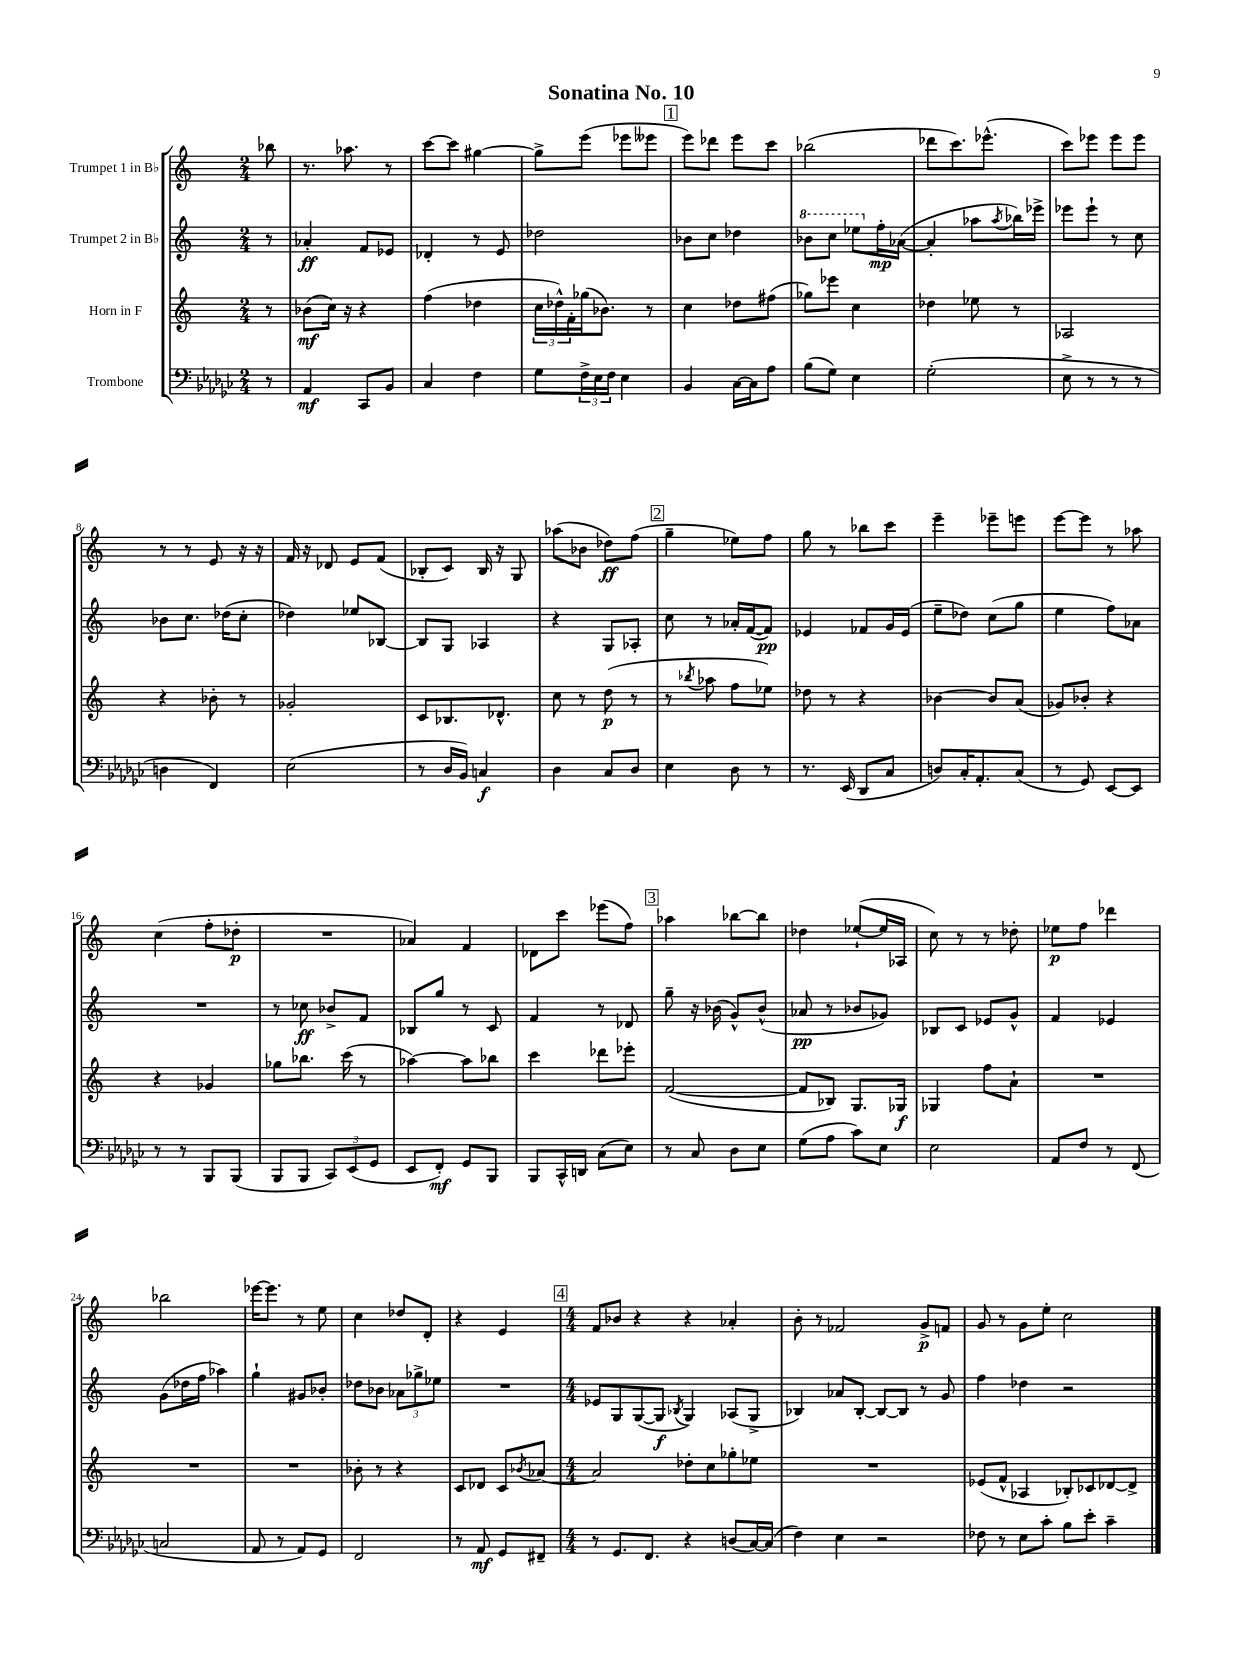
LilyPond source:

\header { title = "Sonatina No. 10" }
<<
\new StaffGroup <<
\new Staff = "s0" \with { instrumentName = "Trumpet 1 in Bb" } {
    \clef treble \key c \major \numericTimeSignature \time 2/4 \partial 8
    bes''8 |
    r8. aes''8. r8 |
    c'''8~ c'''8 gis''4~ |
    gis''8-> e'''8( ees'''8 eeses'''8 |
    \mark \markup { \box "1" } e'''8) des'''8 e'''8 c'''8 |
    bes''2( |
    des'''8 c'''8.) ees'''8.-^( |
    c'''8) ees'''8 ees'''8 ees'''8 |
    r8 r8 e'8 r16 r16 |
    f'16 r16 des'8 e'8 f'8( |
    bes8-. c'8) bes16 r16 g8 |
    aes''8( bes'8 des''8\ff) f''8( |
    \mark \markup { \box "2" } g''4-- ees''8) f''8 |
    g''8 r8 bes''8 c'''8 |
    e'''4-- ees'''8-- e'''8 |
    e'''8~ e'''8 r8 aes''8 |
    c''4( f''8-. des''8-.\p |
    R2 |
    aes'4) f'4 |
    des'8 c'''8 ees'''8( f''8) |
    \mark \markup { \box "3" } aes''4 bes''8~ bes''8 |
    des''4 ees''8~-!( ees''16 aes16 |
    c''8) r8 r8 des''8-. |
    ees''8\p f''8 des'''4 |
    bes''2 |
    ees'''16~ ees'''8. r8 e''8 |
    c''4 des''8 d'8-. |
    r4 e'4 |
    \mark \markup { \box "4" } \numericTimeSignature \time 4/4 f'8 bes'8 r4 r4 aes'4-. |
    b'8-. r8 fes'2 g'8->\p f'8 |
    g'8 r8 g'8 e''8-. c''2 \bar "|." |
}
\new Staff = "s1" \with { instrumentName = "Trumpet 2 in Bb" } {
    \clef treble \key c \major \numericTimeSignature \time 2/4 \partial 8
    r8 |
    aes'4-.\ff f'8 ees'8 |
    des'4-. r8 e'8 |
    des''2 |
    \mark \markup { \box "1" } bes'8 c''8 des''4 |
    \ottava #1 bes''8 c'''8 ees'''8 \ottava #0 f''16-.\mp aes'16~( |
    aes'4-. aes''8 \acciaccatura { aes''8 } bes''16) ees'''16-> |
    ees'''8 ees'''8-! r8 c''8 |
    bes'8 c''8. des''16( c''8-. |
    des''4) ees''8 bes8~ |
    bes8 g8 aes4 |
    r4 g8 aes8-. |
    \mark \markup { \box "2" } c''8 r8 aes'16-. f'16~( f'8\pp) |
    ees'4 fes'8 g'16 ees'16( |
    e''8-- des''8) c''8( g''8 |
    e''4 f''8) aes'8 |
    R2 |
    r8 ces''8\ff bes'8-> f'8 |
    bes8 g''8 r8 c'8 |
    f'4 r8 des'8 |
    \mark \markup { \box "3" } g''8-- r16 bes'16( g'8-^) bes'8-^( |
    aes'8\pp r8 bes'8 ges'8) |
    bes8 c'8 ees'8 g'8-^ |
    f'4 ees'4 |
    g'8( des''16 f''16 aes''4) |
    g''4-! gis'8 bes'8-. |
    des''8 bes'8 \tuplet 3/2 { aes'8 ges''8-> ees''8 } |
    R2 |
    \mark \markup { \box "4" } \numericTimeSignature \time 4/4 ees'8 g8 g8~( g8\f \acciaccatura { bes8 } g4) aes8( g8-> |
    bes4) aes'8 bes8~-. bes8~ bes8 r8 g'8 |
    f''4 des''4 r2 \bar "|." |
}
\new Staff = "s2" \with { instrumentName = "Horn in F" } {
    \clef treble \key c \major \numericTimeSignature \time 2/4 \partial 8
    r8 |
    bes'8\mf( c''16) r16 r4 |
    f''4( des''4 |
    \tuplet 3/2 { c''16 des''16-^) f'16-. } ges''16( bes'8.) r8 |
    \mark \markup { \box "1" } c''4 des''8 fis''8( |
    ges''8) ees'''8 c''4 |
    des''4 ees''8 r8 |
    aes2 |
    r4 bes'8-. r8 |
    ges'2-. |
    c'8 bes8. des'8.-^ |
    c''8 r8 d''8\p( r8 |
    \mark \markup { \box "2" } r8 \acciaccatura { bes''8 } aes''8 f''8 ees''8) |
    des''8 r8 r4 |
    bes'4~ bes'8 a'8( |
    ges'8) bes'8-. r4 |
    r4 ges'4 |
    ges''8 bes''8. c'''16( r8 |
    aes''4~) aes''8 bes''8 |
    c'''4 des'''8 ees'''8-. |
    \mark \markup { \box "3" } f'2~( |
    f'8 bes8) g8. ges16\f |
    ges4 f''8 a'8-! |
    R2 |
    R2 |
    R2 |
    bes'8-. r8 r4 |
    c'8 des'8 c'8 \acciaccatura { bes'8 } aes'8~ |
    \mark \markup { \box "4" } \numericTimeSignature \time 4/4 aes'2 des''8-. c''8 ges''8-. ees''8 |
    R1 |
    ees'8( f'8-^ aes4 bes8-.) ces'8 des'8~ des'8-> \bar "|." |
}
\new Staff = "s3" \with { instrumentName = "Trombone" } {
    \clef bass \key ges \major \numericTimeSignature \time 2/4 \partial 8
    r8 |
    aes,4\mf ces,8 bes,8 |
    ces4 f4 |
    ges8 \tuplet 3/2 { f16-> ees16 f16 } ees4 |
    \mark \markup { \box "1" } bes,4 ces16~ ces16 aes8 |
    bes8( ges8) ees4 |
    ges2-.( |
    ees8-> r8 r8 r8 |
    d4 f,4) |
    ees2( |
    r8 des16 bes,16) c4\f |
    des4 ces8 des8 |
    \mark \markup { \box "2" } ees4 des8 r8 |
    r8. ees,16( des,8 ces8 |
    d8) ces16-. aes,8.-. ces8( |
    r8 ges,8) ees,8~ ees,8 |
    r8 r8 bes,,8 bes,,8( |
    bes,,8 bes,,8 \tuplet 3/2 { ces,8) ees,8( ges,8 } |
    ees,8 f,8-.\mf) ges,8 bes,,8 |
    bes,,8 ces,16-^ d,16 ces8( ees8) |
    \mark \markup { \box "3" } r8 ces8 des8 ees8 |
    ges8( aes8 ces'8) ees8 |
    ees2 |
    aes,8 f8 r8 f,8( |
    c2 |
    aes,8 r8 aes,8) ges,8 |
    f,2 |
    r8 aes,8\mf ges,8 fis,8-- |
    \mark \markup { \box "4" } \numericTimeSignature \time 4/4 r8 ges,8. f,8. r4 d8( ces16~) ces16( |
    f4) ees4 r2 |
    fes8 r8 ees8 ces'8-. bes8 ees'8-. ces'4-- \bar "|." |
}
>>
>>
